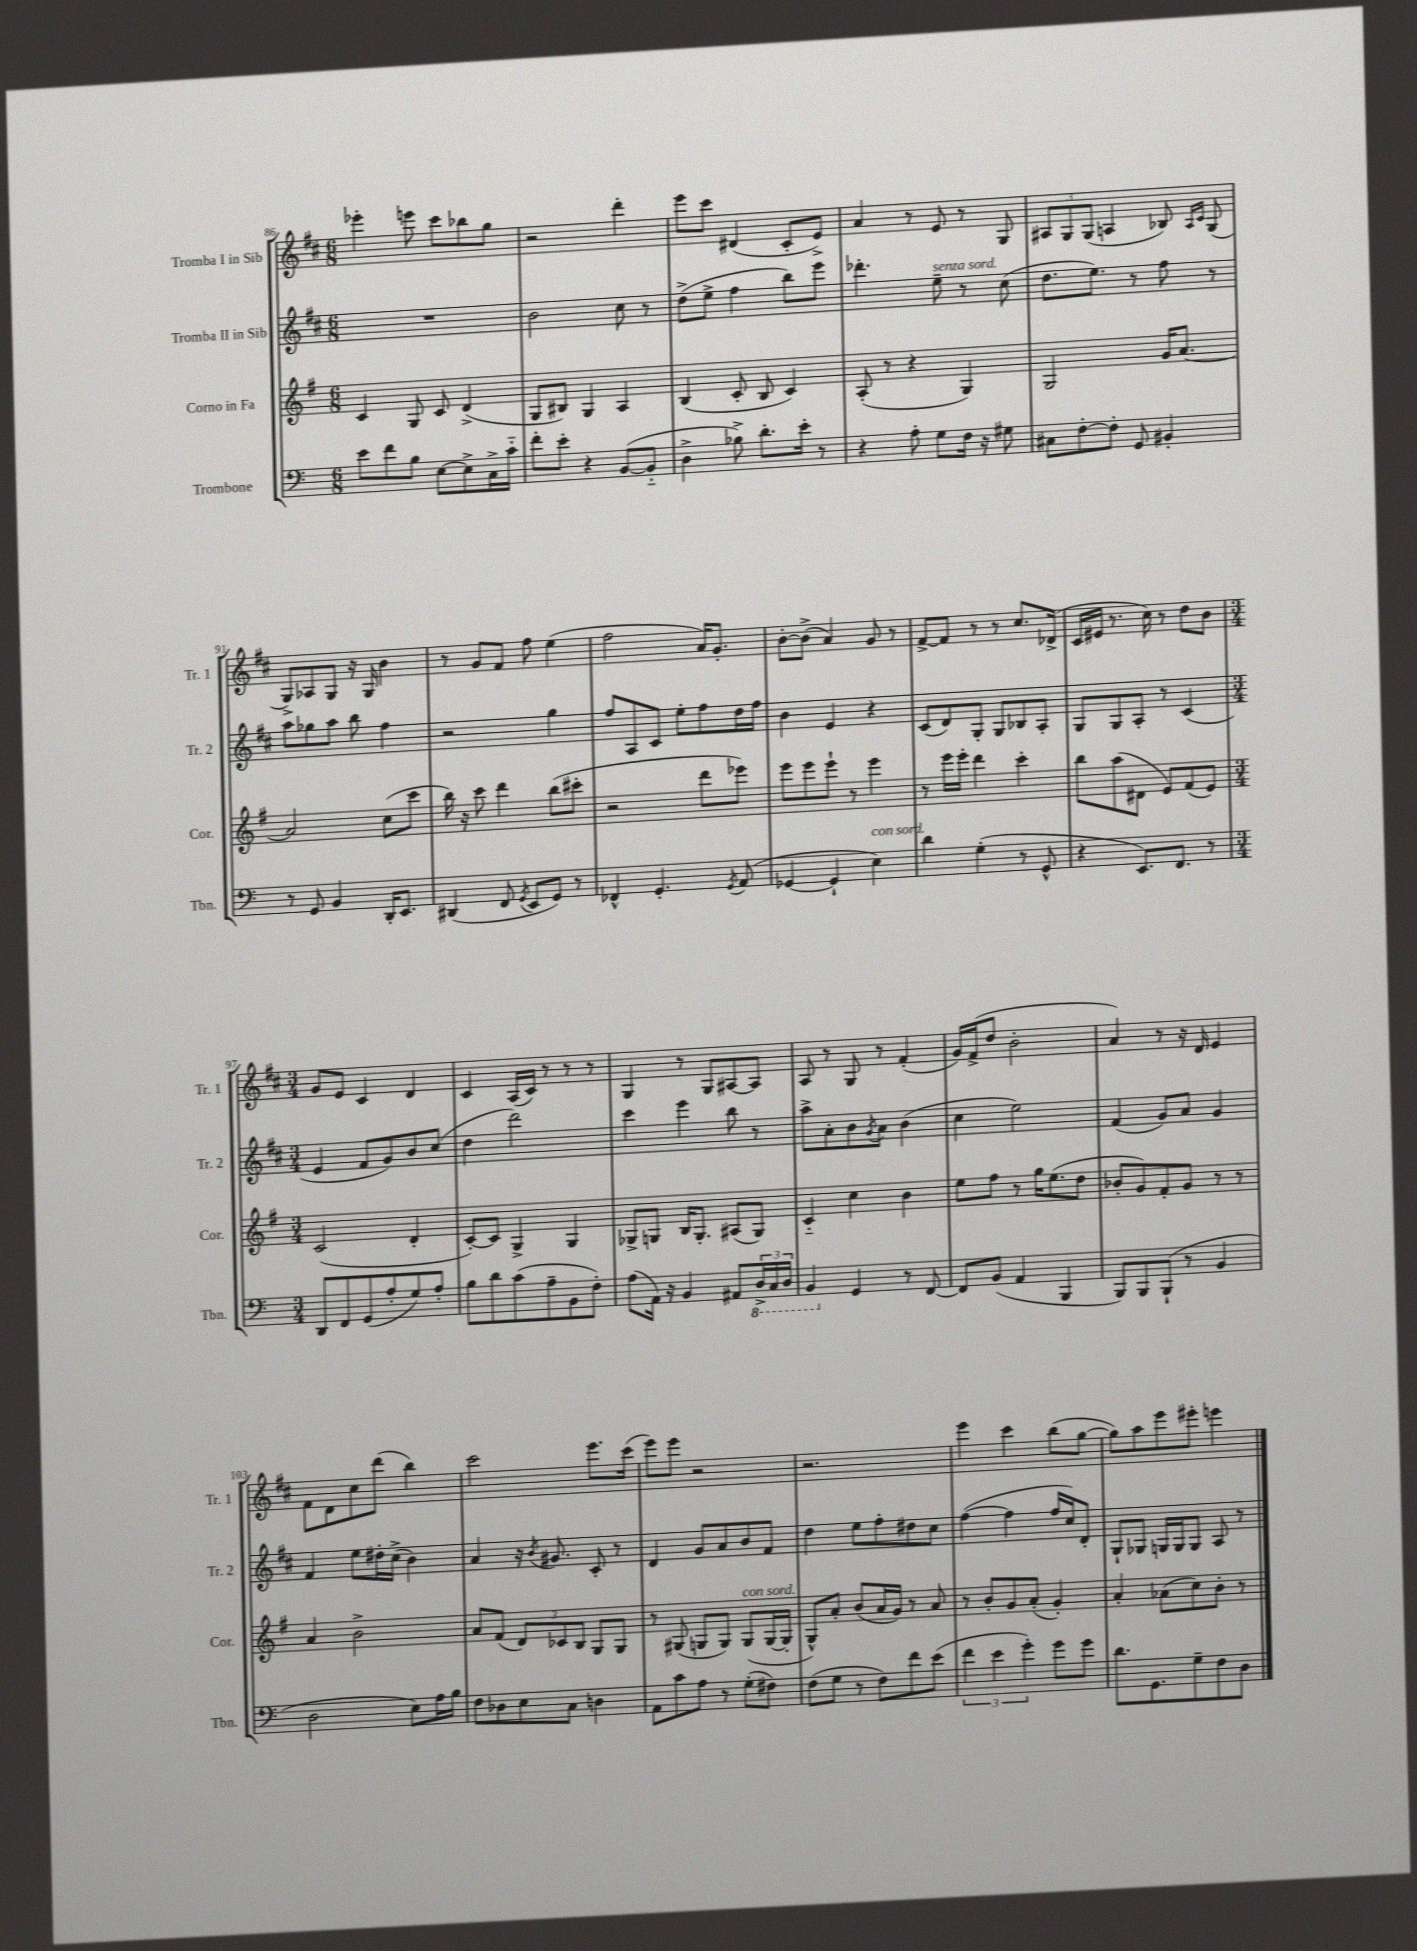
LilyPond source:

<<
\new StaffGroup <<
\new Staff = "s0" \with { instrumentName = "Tromba I in Sib" shortInstrumentName = "Tr. 1" } {
    \clef treble \key d \major \numericTimeSignature \time 6/8
    ees'''4-. e'''8 cis'''8 bes''8 g''8 |
    r2 d'''4-. |
    e'''8 cis'''8 dis'4( cis'8-. e'8->) |
    a'4 r8 e'8 r8 g8 |
    \tuplet 3/2 { ais8 g8 g8( } a4 bes8) \grace { a16 cis'16 } g8( |
    g8->) aes8 g8 r16 g16 b'4 |
    r8 g'8 fis'8 fis''8 e''4( |
    fis''2 a'16) g'8.-. |
    b'8~-. b'8->( a'4) g'8 r8 |
    fis'8~-> fis'8 r8 r8 cis''8. des'16->( |
    cis'16 eis'16 r8. cis''16) r8 d''8 b'8 |
    \numericTimeSignature \time 3/4 g'8 e'8 cis'4 d'4 |
    cis'4 a16( cis'16) r8 r8 r8 |
    g4 r8 g8 ais8~ ais8 |
    a8 r8 g8 r8 fis'4-.( |
    g'16) fis'16->( d''8 b'2-. |
    a'4) r8 r16 d'16 e'4 |
    fis'8 d'8 cis''8 d'''8( b''4) |
    cis'''2 e'''8. cis'''16( |
    e'''8) e'''8 r2 |
    r2. |
    e'''4 cis'''4 b''8( g''8~ |
    g''8) a''8 e'''8 eis'''8-. e'''4 \bar "|." |
}
\new Staff = "s1" \with { instrumentName = "Tromba II in Sib" shortInstrumentName = "Tr. 2" } {
    \clef treble \key d \major \numericTimeSignature \time 6/8
    R2. |
    b'2 cis''8 r8 |
    d''8->( e''8-> fis''4 b''8) e'''8 |
    des'''4.-. e''8--^\markup { \italic "senza sord." } r8 cis''8( |
    d''8. e''8.) r8 fis''8 r8 |
    a''8 ges''8 a''8 b''8 fis''4 |
    r2 g''4 |
    fis''8 a8 cis'8 e''8-. fis''8 d''16 fis''16 |
    b'4 e'4 r4 |
    cis'8( d'8) g8-. g8 bes8 a8-. |
    g8 g8 a8-. r8 cis'4( |
    \numericTimeSignature \time 3/4 e'4 fis'8 g'8) b'8 cis''8( |
    d''4 d'''2) |
    cis'''4 e'''4 b''8 r8 |
    a''8-> a'8-. b'8 \acciaccatura { g'8 } a'8 b'4( |
    cis''4 e''2) |
    fis'4( g'8) a'8 g'4 |
    fis'4 e''8 dis''16-. cis''16->( b'4) |
    a'4 r16 \acciaccatura { b'8 } gis'8. cis'8-. r8 |
    d'4 g'8 a'8 b'8 fis'8 |
    d''4 e''8 fis''8-. dis''8 cis''8 |
    fis''4~( fis''4 fis''16 cis''16) d'8-. |
    g8-! ges8 g16 g16 g8 a8 r8 \bar "|." |
}
\new Staff = "s2" \with { instrumentName = "Corno in Fa" shortInstrumentName = "Cor." } {
    \clef treble \key g \major \numericTimeSignature \time 6/8
    c'4 g8 c'8 d'4->( |
    g8 bis8) g4 a4 |
    b4( c'8-. b8 c'4) |
    a8-.( r8 r4 g4) |
    g2 g'16 a'8.~ |
    a'2 c''8( c'''8 |
    b''16) r16 c'''8 d'''4 b''8( cis'''8-. |
    r2 d'''8 ees'''8) |
    e'''8 e'''8 e'''8-! r8 e'''4 |
    r8 e'''16 e'''16-. d'''4 c'''4-. |
    b''8 a''8( dis'8 e'8) fis'8( e'8) |
    \numericTimeSignature \time 3/4 c'2( d'4-. |
    c'8~-.) c'8 g4-> g4 |
    ges8-> g8 b16 g8.-. ais8( g8) |
    c'4-_ c''4 b'4 |
    e''8 fis''8 r8 g''16 e''8.( d''8 |
    bes'8-. g'8) fis'8-. g'8 r8 r8 |
    a'4 b'2-> |
    a'8 fis'8( \tuplet 3/2 { d'8) ces'8 b8 } g8 g8 |
    r8 gis8( g8 g8) g8^\markup { \italic "con sord." }( g16~ g16-. |
    g8-^) a'8-. b'8( a'16 g'16) r8 a'8 |
    r8 b'8-. g'8 a'8-.( g'4-.) |
    a'4-. aes'8( c''8) b'8-. r8 \bar "|." |
}
\new Staff = "s3" \with { instrumentName = "Trombone" shortInstrumentName = "Tbn." } {
    \clef bass \key c \major \numericTimeSignature \time 6/8
    e'8 f'8 b8 e8~ e8-> c16-> c'16-_ |
    f'8-. e'8-. r4 b,8~( b,8-_ |
    d4-> bes8->) d'8.-. e'16-. r8 |
    r4 a8-. g8 f16 r16 gis8 |
    cis8 f8~-. f8-. g,8 bis,4-. |
    r8 g,8 b,4 d,16-. e,8. |
    dis,4( f,8 \acciaccatura { g,8 } e,8 g,8) r8 |
    fes,4-^ g,4.-. \acciaccatura { g,8 } a,8( |
    ges,4~ ges,4-! e4^\markup { \italic "con sord." }) |
    d'4 g4-.( r8 g,8-^ |
    r4 e,8.) f,8. r8 |
    \numericTimeSignature \time 3/4 d,8 f,8 g,8( a8-. g8) a8-. |
    b8 d'8 c'8( a8-- b,8 f8-.) |
    a8( a,16) r16 b,4 ais,8 \tuplet 3/2 { \ottava #-1 d,16-> c,16 d,16 } |
    b,,4 \ottava #0 g,4 r8 f,8~ |
    f,8 b,8( a,4 b,,4 |
    b,,8) b,,8 b,,8-!( r8 b,4 |
    d2 e8) a16 b16 |
    f8 des8 e8 c8 d4 |
    a,8 c'8 a8 r8 g8-.( fis8) |
    f8( g8 r8 f8) f'8 e'8( |
    \tuplet 3/2 { f'4 e'4 g'4-.) } g'8 g'8 |
    d'8. g,8. g8-- f8 d8 \bar "|." |
}
>>
>>
\layout { \context { \Score currentBarNumber = #86 } }
